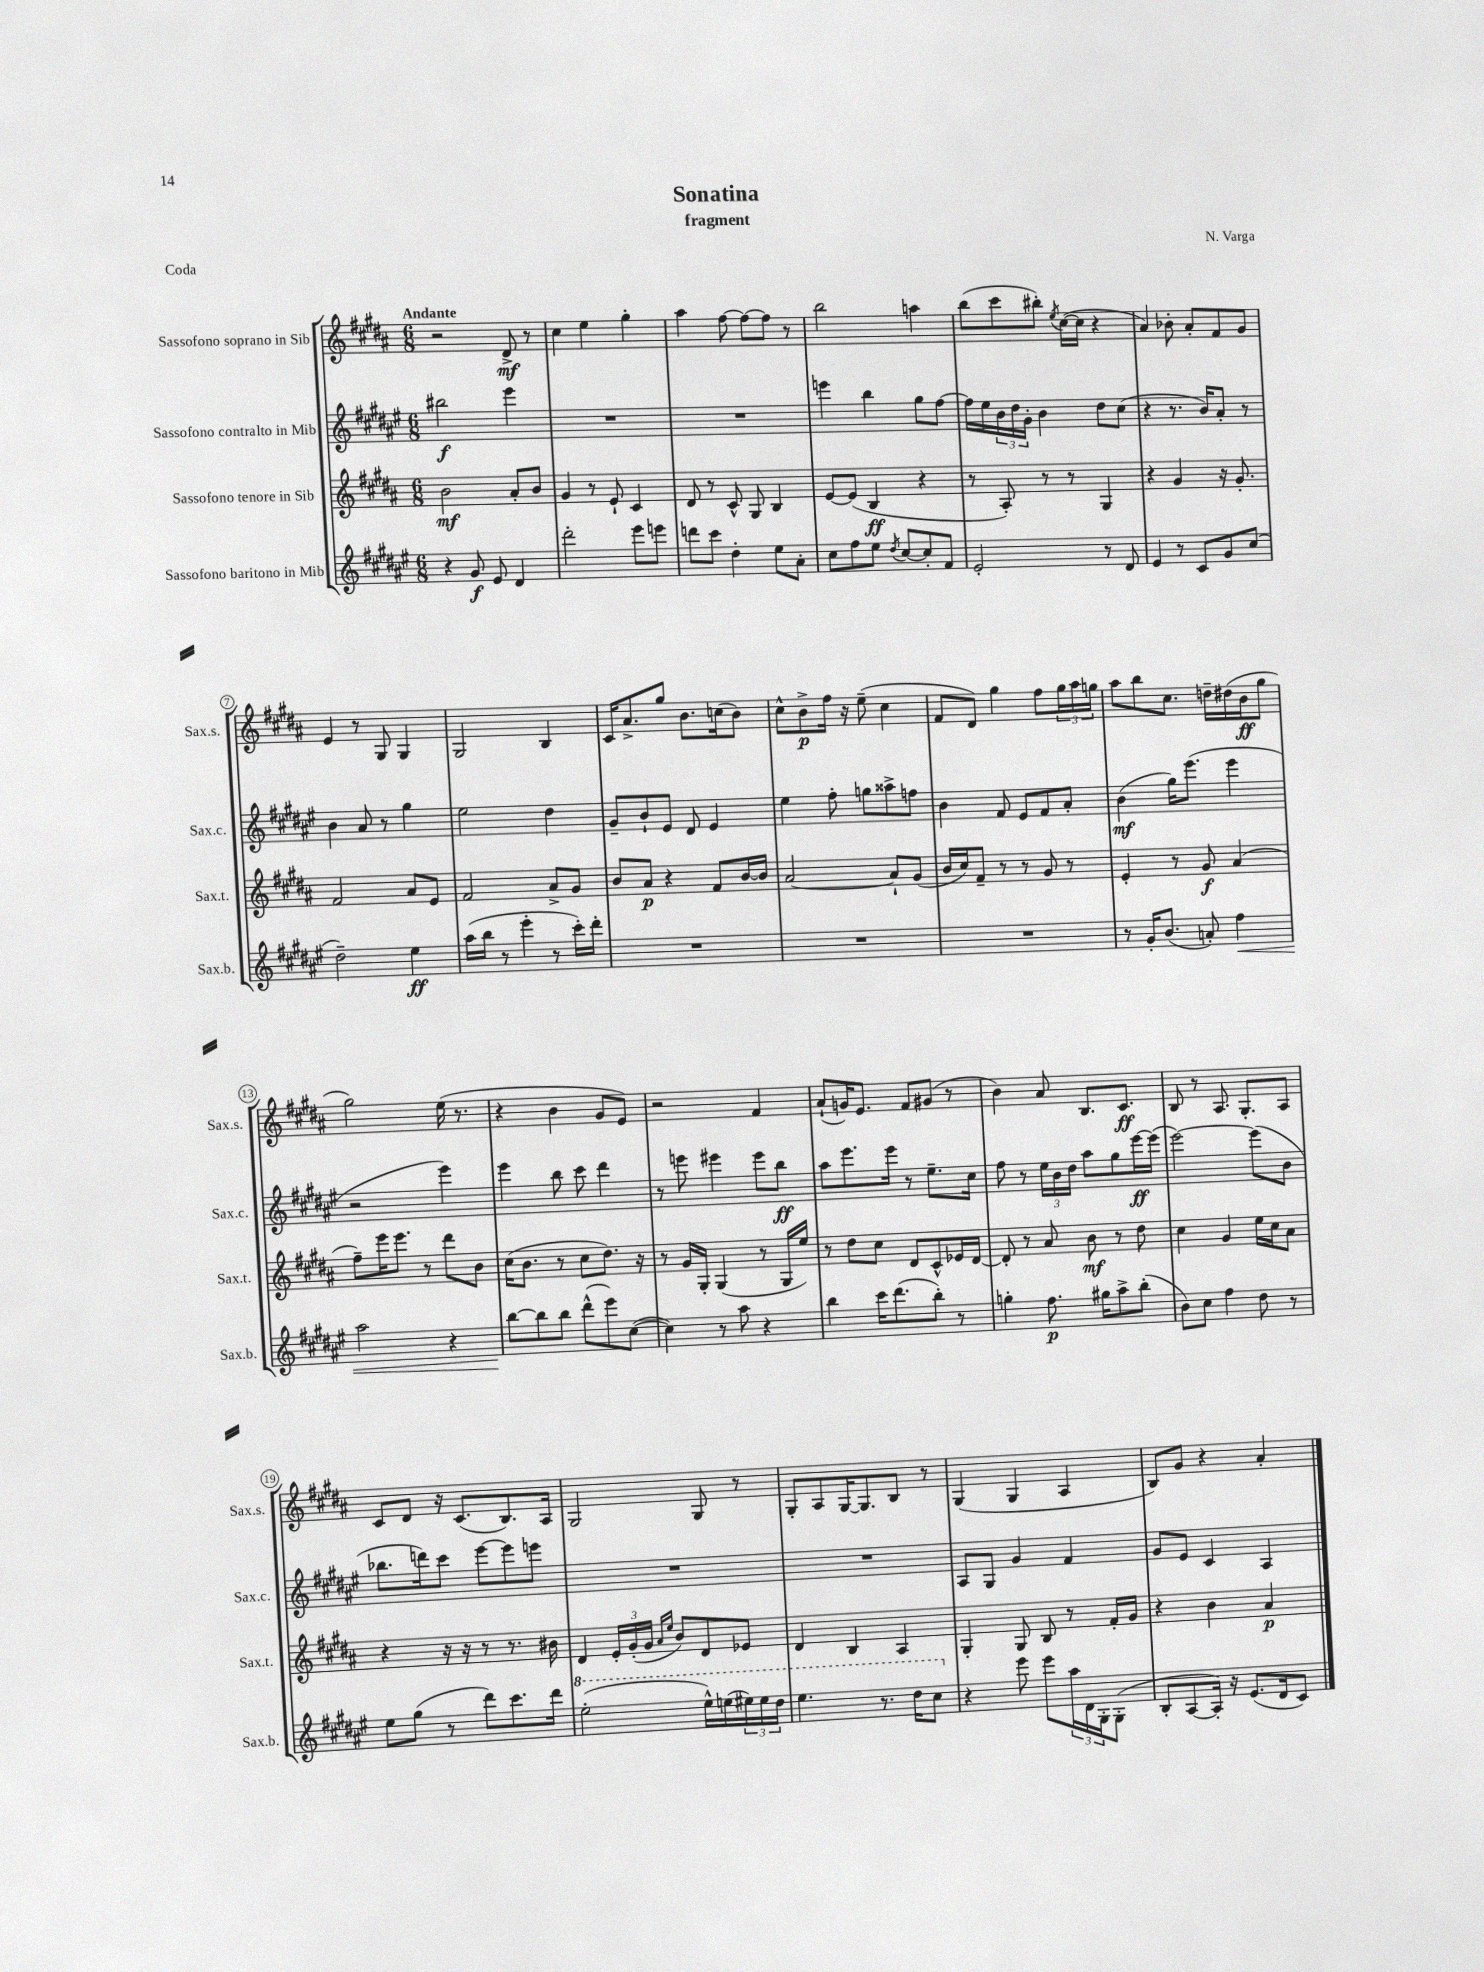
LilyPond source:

\header { title = "Sonatina" composer = "N. Varga" subtitle = "fragment" piece = "Coda" }
<<
\new StaffGroup <<
\new Staff = "s0" \with { instrumentName = "Sassofono soprano in Sib" shortInstrumentName = "Sax.s." } {
    \clef treble \key b \major \numericTimeSignature \time 6/8 \tempo "Andante"
    r2 dis'8->\mf r8 |
    cis''4 e''4 gis''4-. |
    ais''4 fis''8~ fis''8~ fis''8 r8 |
    b''2 a''4 |
    b''8( cis'''8 bis''8-.) \acciaccatura { e''8 } cis''16~( cis''16 r4 |
    ais'4) bes'8-. ais'8-. fis'8 gis'8 |
    e'4 r8 gis8 gis4 |
    gis2 b4 |
    cis'16 ais'8.-> gis''8 b'8. c''16( b'8) |
    cis''8-^ b'8->\p fis''16 r16 e''8--( cis''4 |
    fis'8 dis'8) gis''4 fis''8 \tuplet 3/2 { gis''16 ais''16 g''16 } |
    ais''8 b''8 cis''8. d''16-- dis''16( b'16\ff gis''8 |
    gis''2) e''16( r8. |
    r4 b'4 gis'8 e'8) |
    r2 fis'4 |
    ais'8-!( g'16) e'8. fis'8 gis'8( r8 |
    b'4) ais'8 b8. cis'8.\ff |
    b8 r8 ais8. gis8.-. ais8 |
    cis'8 dis'8 r16 cis'8.( b8.) ais16 |
    gis2 gis8 r8 |
    gis8-. ais8 gis16~ gis8. b8 r8 |
    gis4( gis4 ais4 |
    b8) gis'8 r4 ais'4-. \bar "|." |
}
\new Staff = "s1" \with { instrumentName = "Sassofono contralto in Mib" shortInstrumentName = "Sax.c." } {
    \clef treble \key fis \major \numericTimeSignature \time 6/8
    bis''2\f eis'''4 |
    R2. |
    R2. |
    e'''4 b''4 gis''8 fis''8~ |
    fis''16 eis''16 \tuplet 3/2 { b'16 dis''16 gis'16-. } b'4 dis''8 cis''8( |
    r4 r8. b'16) ais'8-. r8 |
    b'4 ais'8 r8 gis''4 |
    eis''2 dis''4 |
    gis'8-- b'8-! eis'8 dis'8 eis'4 |
    eis''4 fis''8-. g''8 aisis''8-> f''8 |
    b'4 fis'8 eis'8 fis'8 ais'8-. |
    b'4\mf( gis''16) eis'''8.( eis'''4 |
    r2 eis'''4) |
    eis'''4 b''8 cis'''8 dis'''4 |
    r8 e'''8 eis'''4 eis'''8 b''8\ff |
    ais''8 eis'''8. eis'''16 r8 eis''8.-- cis''16 |
    fis''8 r8 \tuplet 3/2 { eis''16 b'16 dis''16 } ais''8 gis''8 eis'''16~\ff eis'''16( |
    eis'''2~) eis'''8( b'8 |
    bes''8. d'''16) cis'''8 eis'''8~ eis'''8 e'''8 |
    R2. |
    R2. |
    ais8 gis8 gis'4 fis'4 |
    gis'8 eis'8 cis'4 ais4 \bar "|." |
}
\new Staff = "s2" \with { instrumentName = "Sassofono tenore in Sib" shortInstrumentName = "Sax.t." } {
    \clef treble \key b \major \numericTimeSignature \time 6/8
    b'2\mf ais'8-. b'8 |
    gis'4 r8 e'8-! cis'4 |
    dis'8 r8 cis'8-^ gis8 b4 |
    e'8~ e'8( b4\ff r4 |
    r8 ais8-.) r8 r8 gis4 |
    r4 gis'4 r16 gis'8.-. |
    fis'2 ais'8 e'8 |
    fis'2 ais'8-> gis'8 |
    b'8 ais'8\p r4 fis'8 b'16~ b'16 |
    ais'2~ ais'8-! gis'8( |
    b'16 cis''16) fis'8-- r8 r8 gis'8 r8 |
    e'4-. r8 gis'8\f ais'4( |
    fis''8--) e'''16 e'''8. r8 dis'''8 b'8 |
    cis''16( b'8. r8 cis''8 dis''8.) r16 |
    r8 gis'16 gis16-. gis4( r8 gis16 e''16) |
    r8 dis''8 cis''8 dis'8 cis'8-^ ees'16 dis'16~ |
    dis'8-. r8 ais'8 b'8\mf r8 dis''8 |
    cis''4 gis'4 e''16 cis''16 ais'8 |
    r4 r16 r16 r8 r8. bis'16 |
    dis'4 \tuplet 3/2 { e'16-. gis'16-.( gis'16 } \grace { ais'16 e''16 } b'8) dis'8 ees'8 |
    dis'4 b4 ais4 |
    gis4-. gis8 b8 r8 fis'16-. gis'16 |
    r4 b'4 ais'4\p \bar "|." |
}
\new Staff = "s3" \with { instrumentName = "Sassofono baritono in Mib" shortInstrumentName = "Sax.b." } {
    \clef treble \key fis \major \numericTimeSignature \time 6/8
    r4 gis'8\f eis'8 dis'4 |
    dis'''2-. eis'''8 e'''8 |
    d'''8 cis'''8 dis''4-. eis''8 ais'8-. |
    cis''8 fis''8 eis''8 \acciaccatura { dis''8 } cis''8~ cis''8-. fis'8 |
    eis'2-. r8 dis'8 |
    eis'4 r8 cis'8 gis'8 cis''8( |
    dis''2--) eis''4\ff |
    ais''16( b''16 r8 eis'''4-. r8 cis'''16-.) dis'''16-. |
    R2. |
    R2. |
    R2. |
    r8 gis'16-. b'8.( a'8-.) fis''4\< |
    ais''2 r4 |
    b''8~\! b''8 b''8 dis'''8-^( eis'''8) cis''8~( |
    cis''4) r8 ais''8 r4 |
    b''4 cis'''16 dis'''8.( b''8-.) r8 |
    g''4-. fis''8.\p gis''16 ais''8-> b''8-.( |
    b'8) cis''8 fis''4 dis''8 r8 |
    eis''8 gis''8( r8 dis'''8) cis'''8. dis'''16 |
    \ottava #1 eis'''2-.( eis'''16-^) e'''16( \tuplet 3/2 { eis'''16) eis'''16 dis'''16 } |
    eis'''4. r8. dis'''16 cis'''8 \ottava #0 |
    r4 eis'''8 eis'''8 \tuplet 3/2 { ais''16 dis'16 gis16-. } gis8-.( |
    b8-. ais8~ ais16-.) r16 eis'8.( dis'16 cis'8) \bar "|." |
}
>>
>>
\layout { \context { \Score \override BarNumber.stencil = #(make-stencil-circler 0.1 0.3 ly:text-interface::print) } }
